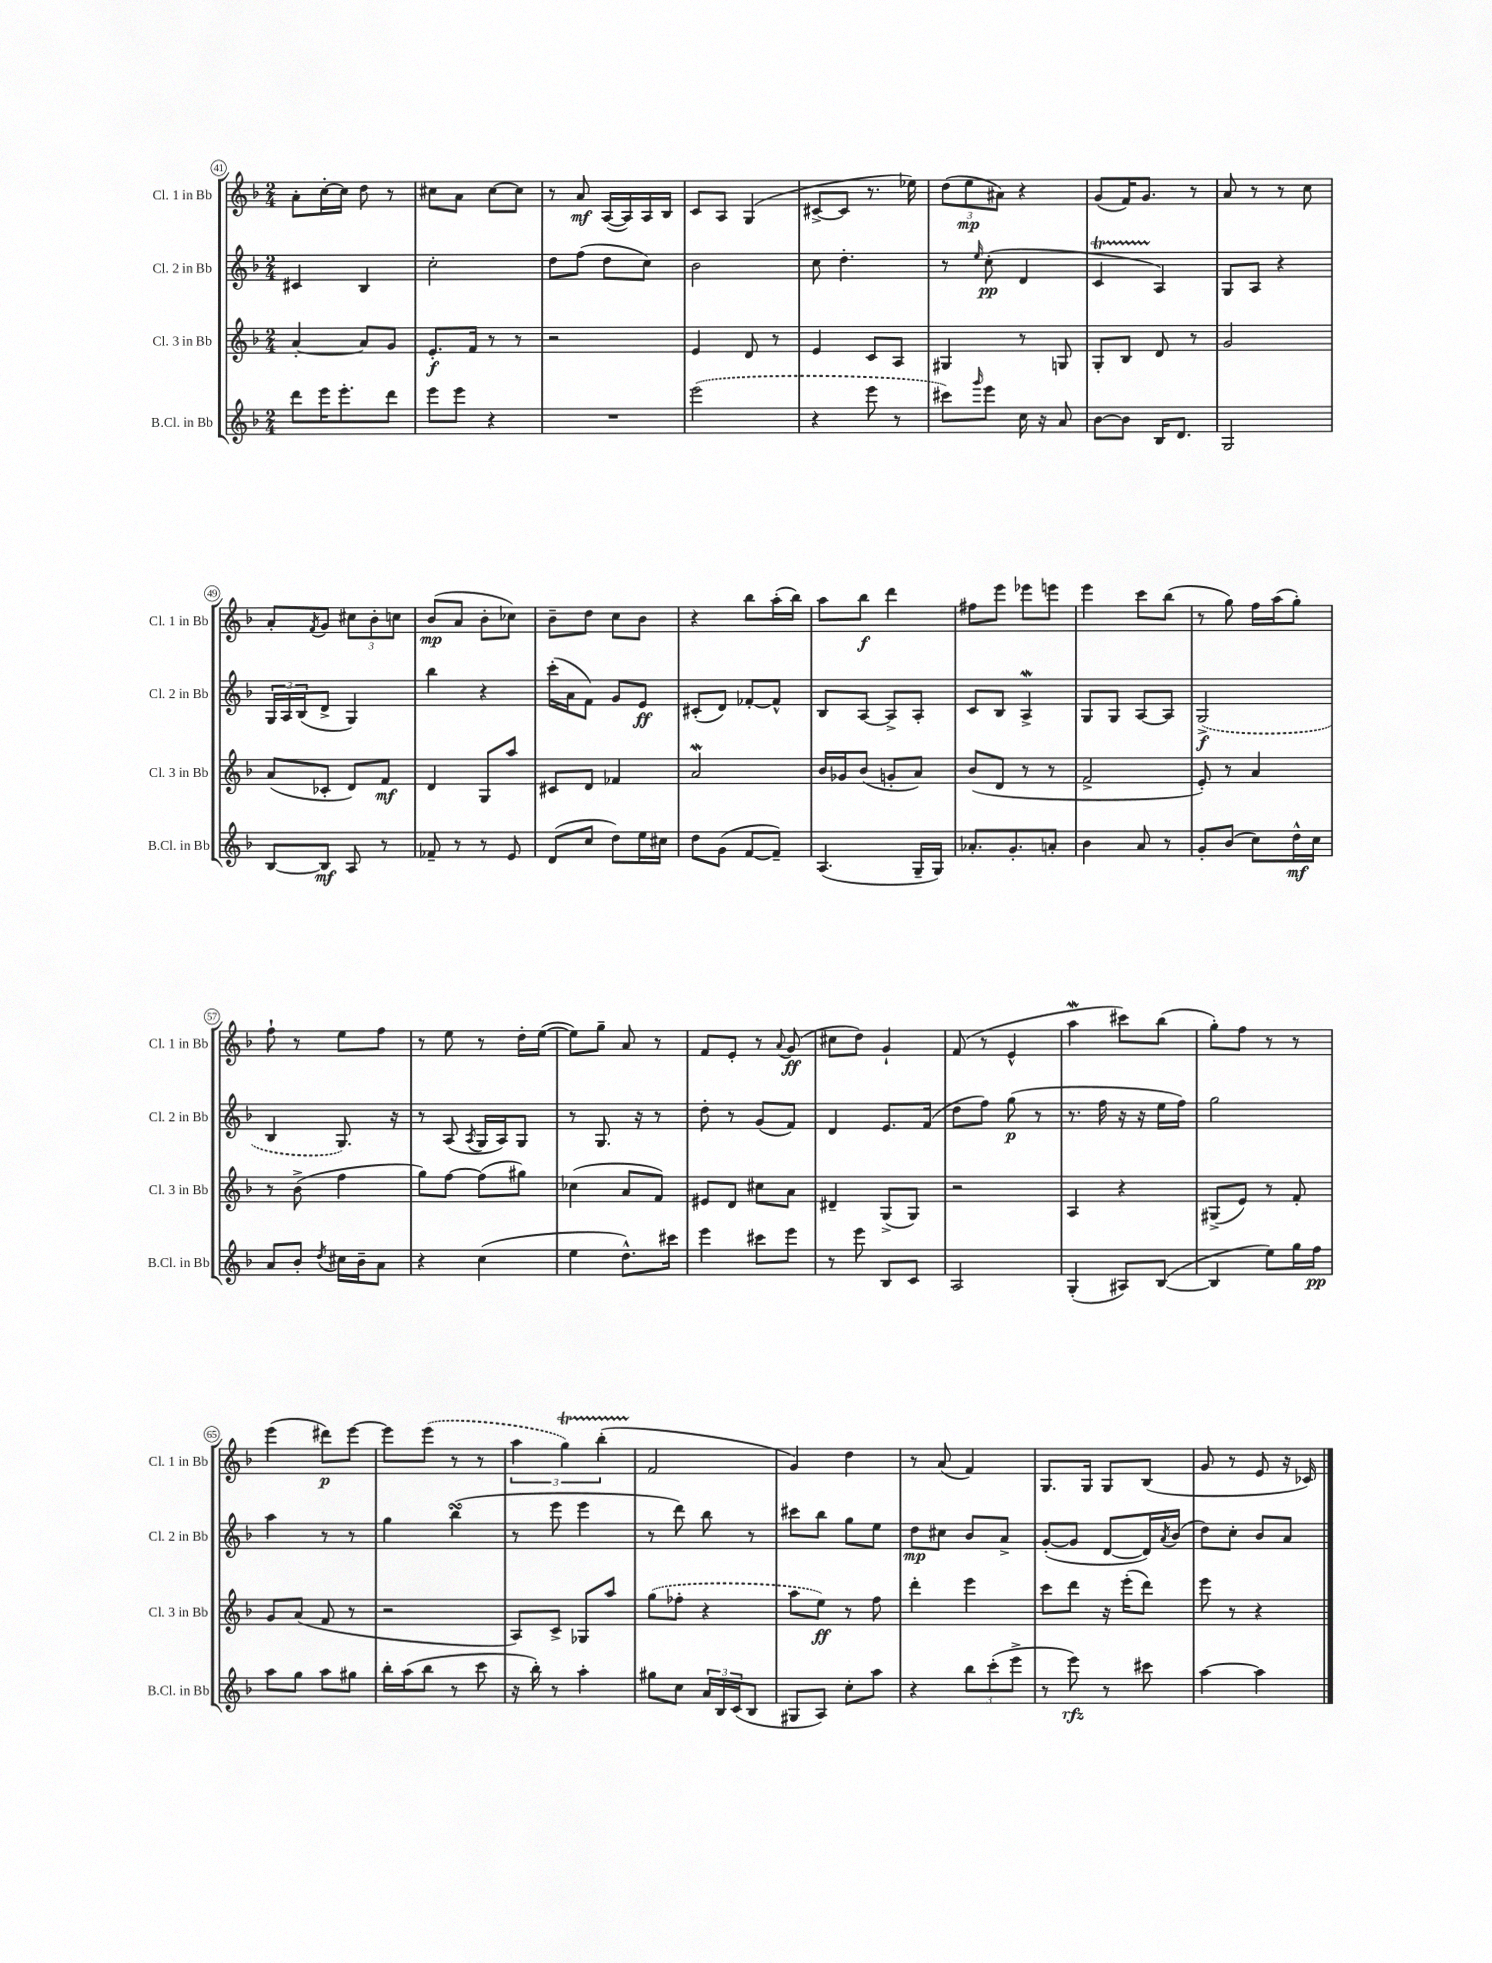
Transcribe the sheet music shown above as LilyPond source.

<<
\new StaffGroup <<
\new Staff = "s0" \with { instrumentName = "Cl. 1 in Bb" shortInstrumentName = "Cl. 1 in Bb" } {
    \clef treble \key f \major \numericTimeSignature \time 2/4
    a'8-. c''16~-. c''16 d''8 r8 |
    cis''8 a'8 cis''8~ cis''8 |
    r8 a'8\mf a16~( a16) a16 bes16 |
    c'8 a8 g4( |
    cis'8~-> cis'8 r8. ees''16) |
    \tuplet 3/2 { d''8( e''8\mp ais'8) } r4 |
    g'8( f'16) g'8. r8 |
    a'8 r8 r8 c''8 |
    a'8-. \acciaccatura { f'8 } g'8 \tuplet 3/2 { cis''8 bes'8-. c''8 } |
    bes'8\mp( a'8 bes'8-. ces''8) |
    bes'8-- d''8 c''8 bes'8 |
    r4 bes''8 a''16-.( bes''16) |
    a''8 bes''8\f d'''4 |
    fis''8 e'''8 ees'''8 e'''8 |
    e'''4 c'''8 bes''8( |
    r8 g''8) f''16 a''16( g''8-.) |
    f''8-! r8 e''8 f''8 |
    r8 e''8 r8 d''16-. e''16~( |
    e''8) g''8-- a'8 r8 |
    f'8 e'8-. r8 \appoggiatura { a'8 } g'8\ff( |
    cis''8 d''8) g'4-! |
    f'8( r8 e'4-^ |
    a''4\mordent cis'''8) bes''8( |
    g''8-.) f''8 r8 r8 |
    e'''4( dis'''8\p) e'''8~ |
    e'''8 \once \slurDashed e'''8( r8 r8 |
    \tuplet 3/2 { a''4 g''4\startTrillSpan) bes''4-.( } |
    f'2\stopTrillSpan |
    g'4) d''4 |
    r8 a'8( f'4) |
    g8. g16 g8 bes8( |
    g'8 r8 e'8 r16 ces'16) \bar "|." |
}
\new Staff = "s1" \with { instrumentName = "Cl. 2 in Bb" shortInstrumentName = "Cl. 2 in Bb" } {
    \clef treble \key f \major \numericTimeSignature \time 2/4
    cis'4 bes4 |
    c''2-. |
    d''8 f''8( d''8 c''8) |
    bes'2 |
    c''8 d''4.-. |
    r8 \grace { e''16 } c''8-.\pp( d'4 |
    c'4\startTrillSpan a4\stopTrillSpan) |
    g8 a8 r4 |
    \tuplet 3/2 { g16 a16 bes16( } d'8-> g4) |
    bes''4 r4 |
    c'''16-.( a'16 f'8) g'8 e'8\ff |
    cis'8-.( d'8) fes'8~-. fes'8-^ |
    bes8 a8~ a8-> a8-. |
    c'8 bes8 a4->\mordent |
    g8 g8 a8~ a8 |
    \once \slurDashed g2->\f( |
    bes4 g8.) r16 |
    r8 a8( \acciaccatura { a8 } g16 a16) g8 |
    r8 g8. r16 r8 |
    d''8-. r8 g'8( f'8) |
    d'4 e'8. f'16( |
    d''8 f''8) g''8\p( r8 |
    r8. f''16 r16 r16 e''16 f''16) |
    g''2 |
    a''4 r8 r8 |
    g''4 bes''4\turn( |
    r8 e'''8 e'''4 |
    r8 d'''8) bes''8 r8 |
    cis'''8 bes''8 g''8 e''8 |
    d''8\mp cis''8 bes'8 a'8-> |
    g'8~-.( g'8 d'8~ d'16) \acciaccatura { a'8 } bes'16( |
    d''8) c''8-. bes'8 a'8 \bar "|." |
}
\new Staff = "s2" \with { instrumentName = "Cl. 3 in Bb" shortInstrumentName = "Cl. 3 in Bb" } {
    \clef treble \key f \major \numericTimeSignature \time 2/4
    a'4~-. a'8 g'8 |
    e'8.-.\f f'16 r8 r8 |
    r2 |
    e'4 d'8 r8 |
    e'4 c'8 a8 |
    gis4 r8 g8 |
    g8-. bes8 d'8 r8 |
    g'2 |
    a'8( ces'8-. d'8) f'8\mf |
    d'4 g8 a''8 |
    cis'8 d'8 fes'4 |
    a'2\mordent |
    bes'16 ges'16 bes'8( g'8-. a'8) |
    bes'8( d'8 r8 r8 |
    f'2-> |
    e'8-.) r8 a'4 |
    r8 bes'8->( f''4 |
    g''8) f''8~ f''8( gis''8) |
    ces''4( a'8 f'8) |
    eis'8 d'8 cis''8 a'8 |
    dis'4-- g8->( g8) |
    r2 |
    a4 r4 |
    gis8->( e'8) r8 f'8-. |
    g'8 a'8( f'8 r8 |
    r2 |
    a8) c'8-> ges8 a''8 |
    \once \slurDashed g''8( fes''8-. r4 |
    a''8 e''8\ff) r8 f''8 |
    d'''4-. e'''4 |
    c'''8 d'''8 r16 e'''16-.( d'''8) |
    e'''8 r8 r4 \bar "|." |
}
\new Staff = "s3" \with { instrumentName = "B.Cl. in Bb" shortInstrumentName = "B.Cl. in Bb" } {
    \clef treble \key f \major \numericTimeSignature \time 2/4
    d'''8 e'''16 e'''8.-. d'''8 |
    e'''8 e'''8 r4 |
    R2 |
    \once \slurDashed e'''2( |
    r4 e'''8 r8 |
    cis'''8) \grace { g'''16 } e'''8 c''16 r16 a'8 |
    bes'8~ bes'8 bes16 d'8. |
    g2 |
    bes8~ bes8\mf a8 r8 |
    fes'8-- r8 r8 e'8 |
    d'8( c''8 d''8) e''16 cis''16 |
    d''8 g'8( f'8~ f'8--) |
    a4.( g16-- g16) |
    aes'8.-. g'8.-. a'8-. |
    bes'4 a'8 r8 |
    g'8-. bes'8( c''8) d''16-^\mf c''16 |
    a'8 bes'8-. \acciaccatura { d''8 } cis''16 bes'16-- a'8 |
    r4 c''4( |
    e''4 d''8.-^) cis'''16 |
    e'''4 cis'''8 e'''8 |
    r8 e'''8 bes8 c'8 |
    a2 |
    g4-.( ais8) bes8~( |
    bes4 e''8) g''16 f''16\pp |
    a''8 g''8 a''8 gis''8 |
    bes''16-. a''16( bes''8 r8 c'''8 |
    r16 bes''16-.) r8 a''4-. |
    gis''8 c''8 \tuplet 3/2 { a'16 bes16 c'16( } bes8 |
    gis8 a8) c''8-. a''8 |
    r4 \tuplet 3/2 { bes''8 c'''8-.( e'''8-> } |
    r8 e'''8\rfz) r8 cis'''8 |
    a''4~ a''4 \bar "|." |
}
>>
>>
\layout { \context { \Score currentBarNumber = #41 \override BarNumber.stencil = #(make-stencil-circler 0.1 0.3 ly:text-interface::print) } }
